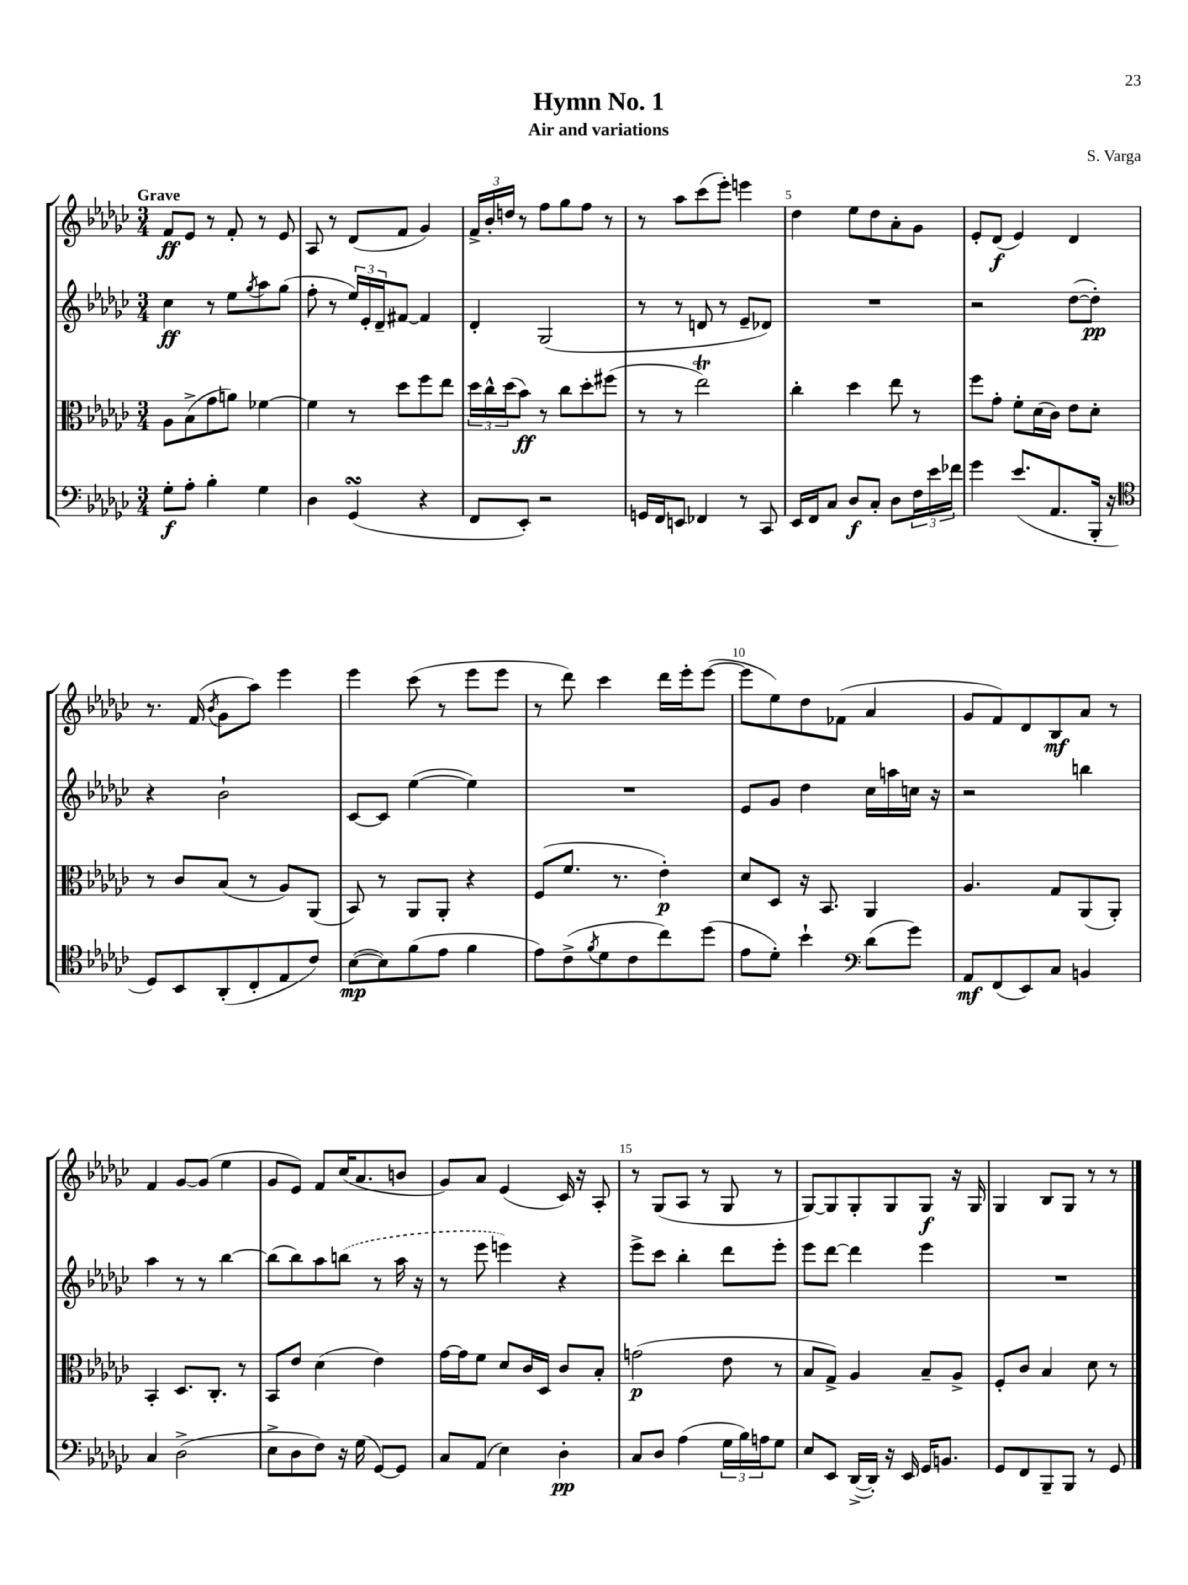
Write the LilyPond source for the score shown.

\header { title = "Hymn No. 1" composer = "S. Varga" subtitle = "Air and variations" }
<<
\new StaffGroup <<
\new Staff = "s0" {
    \clef treble \key ges \major \numericTimeSignature \time 3/4 \tempo "Grave"
    f'8\ff ees'8 r8 f'8-. r8 ees'8 |
    aes8 r8 des'8( f'8 ges'4) |
    \tuplet 3/2 { f'16-> bes'16-. d''16 } r8 f''8 ges''8 f''8 r8 |
    r8 aes''8 ces'''8( ees'''8-.) e'''4 |
    des''4 ees''8 des''8 aes'8-. ges'8 |
    ees'8-. des'8\f( ees'4) des'4 |
    r8. f'16( \acciaccatura { bes'8 } ges'8 aes''8) ees'''4 |
    ees'''4 ces'''8( r8 ees'''8 ees'''8 |
    r8 des'''8) ces'''4 des'''16 ees'''16-. ees'''8~( |
    ees'''8 ees''8) des''8 fes'8( aes'4 |
    ges'8 f'8) des'8 bes8\mf aes'8 r8 |
    f'4 ges'8~ ges'8( ees''4 |
    ges'8 ees'8) f'8 ces''16( aes'8. b'8 |
    ges'8) aes'8 ees'4( ces'16) r16 aes8-. |
    r8 ges8( aes8 r8 ges8 r8 |
    ges8~) ges8 ges8-. ges8 ges8\f r16 ges16 |
    ges4 bes8 ges8 r8 r8 \bar "|." |
}
\new Staff = "s1" {
    \clef treble \key ges \major \numericTimeSignature \time 3/4
    ces''4\ff r8 ees''8 \acciaccatura { ges''8 } aes''8 ges''8( |
    f''8-. r8 \tuplet 3/2 { ees''16) ees'16-. des'16-- } fis'8~ fis'4 |
    des'4-. ges2( |
    r8 r8 d'8 r8 ees'8-- des'8) |
    R2. |
    r2 des''8~( des''8-.\pp) |
    r4 bes'2-! |
    ces'8~ ces'8 ees''4~( ees''4) |
    R2. |
    ees'8 ges'8 des''4 ces''16 a''16 c''16 r16 |
    r2 b''4 |
    aes''4 r8 r8 bes''4~ |
    bes''8( bes''8) aes''8 \once \slurDashed b''8( r8 aes''16 r16 |
    r8 ees'''8 e'''4) r4 |
    ees'''8-> ces'''8 bes''4-. des'''8 ees'''8-. |
    ees'''8 des'''8~ des'''4 ees'''4 |
    R2. \bar "|." |
}
\new Staff = "s2" {
    \clef alto \key ges \major \numericTimeSignature \time 3/4
    aes8 bes8->( ges'8 a'8) fes'4~ |
    fes'4 r8 des''8 f''8 ees''8 |
    \tuplet 3/2 { des''16 ces''16-^ des''16( } bes'8\ff) r8 ces''8 des''8-. fis''8( |
    r8 r8 ees''2\trill) |
    ces''4-. des''4 ees''8 r8 |
    f''8 ges'8-. f'8-. des'16( ces'16) ees'8 des'8-. |
    r8 ces'8 bes8( r8 aes8) aes,8( |
    bes,8) r8 aes,8 aes,8-. r4 |
    f8( f'8. r8. ees'4-.\p) |
    des'8 des8 r16 bes,8. aes,4 |
    aes4. ges8 aes,8( aes,8-.) |
    bes,4-. des8. ces8.-. r8 |
    bes,8 ees'8 des'4( ees'4) |
    ges'16~ ges'16 f'8 des'8 ces'16 des16 ces'8 bes8-. |
    g'2\p( ees'8 r8 |
    bes8 ges8->) aes4 bes8-- aes8-> |
    f8-. ces'8 bes4 des'8 r8 \bar "|." |
}
\new Staff = "s3" {
    \clef bass \key ges \major \numericTimeSignature \time 3/4
    ges8-.\f aes8-. bes4-. ges4 |
    des4 ges,4\turn( r4 |
    f,8 ees,8-.) r2 |
    g,16 f,16 e,8 fes,4 r8 ces,8 |
    ees,16 f,16 ces8 des8\f ces8-. des8 \tuplet 3/2 { f16 ees'16 fes'16 } |
    ges'4 ees'8.( aes,8. bes,,16-. r16 |
    \clef tenor des8) bes,8 aes,8-.( ces8-. ees8 ces'8) |
    bes8~\mp( bes8) f'8( ees'8 f'4 |
    ees'8) ces'8->( \acciaccatura { f'8 } des'8 ces'8 ces''8) des''8( |
    ees'8 des'8-.) bes'4-! \clef bass des'8( ges'8) |
    aes,8\mf f,8( ees,8) ces8 b,4 |
    ces4 des2->( |
    ees8-> des8 f8) r16 ges16( ges,8~) ges,8 |
    ces8 aes,8( ees4) des4-.\pp |
    ces8 des8 aes4( \tuplet 3/2 { ges16 bes16) a16 } ges8 |
    ees8 ees,8 des,16~->( des,16-.) r16 ees,16 ges,16 b,8. |
    ges,8 f,8 bes,,8-- bes,,8 r8 ges,8 \bar "|." |
}
>>
>>
\layout { \context { \Score \override BarNumber.break-visibility = ##(#f #t #t) barNumberVisibility = #(every-nth-bar-number-visible 5) } }
